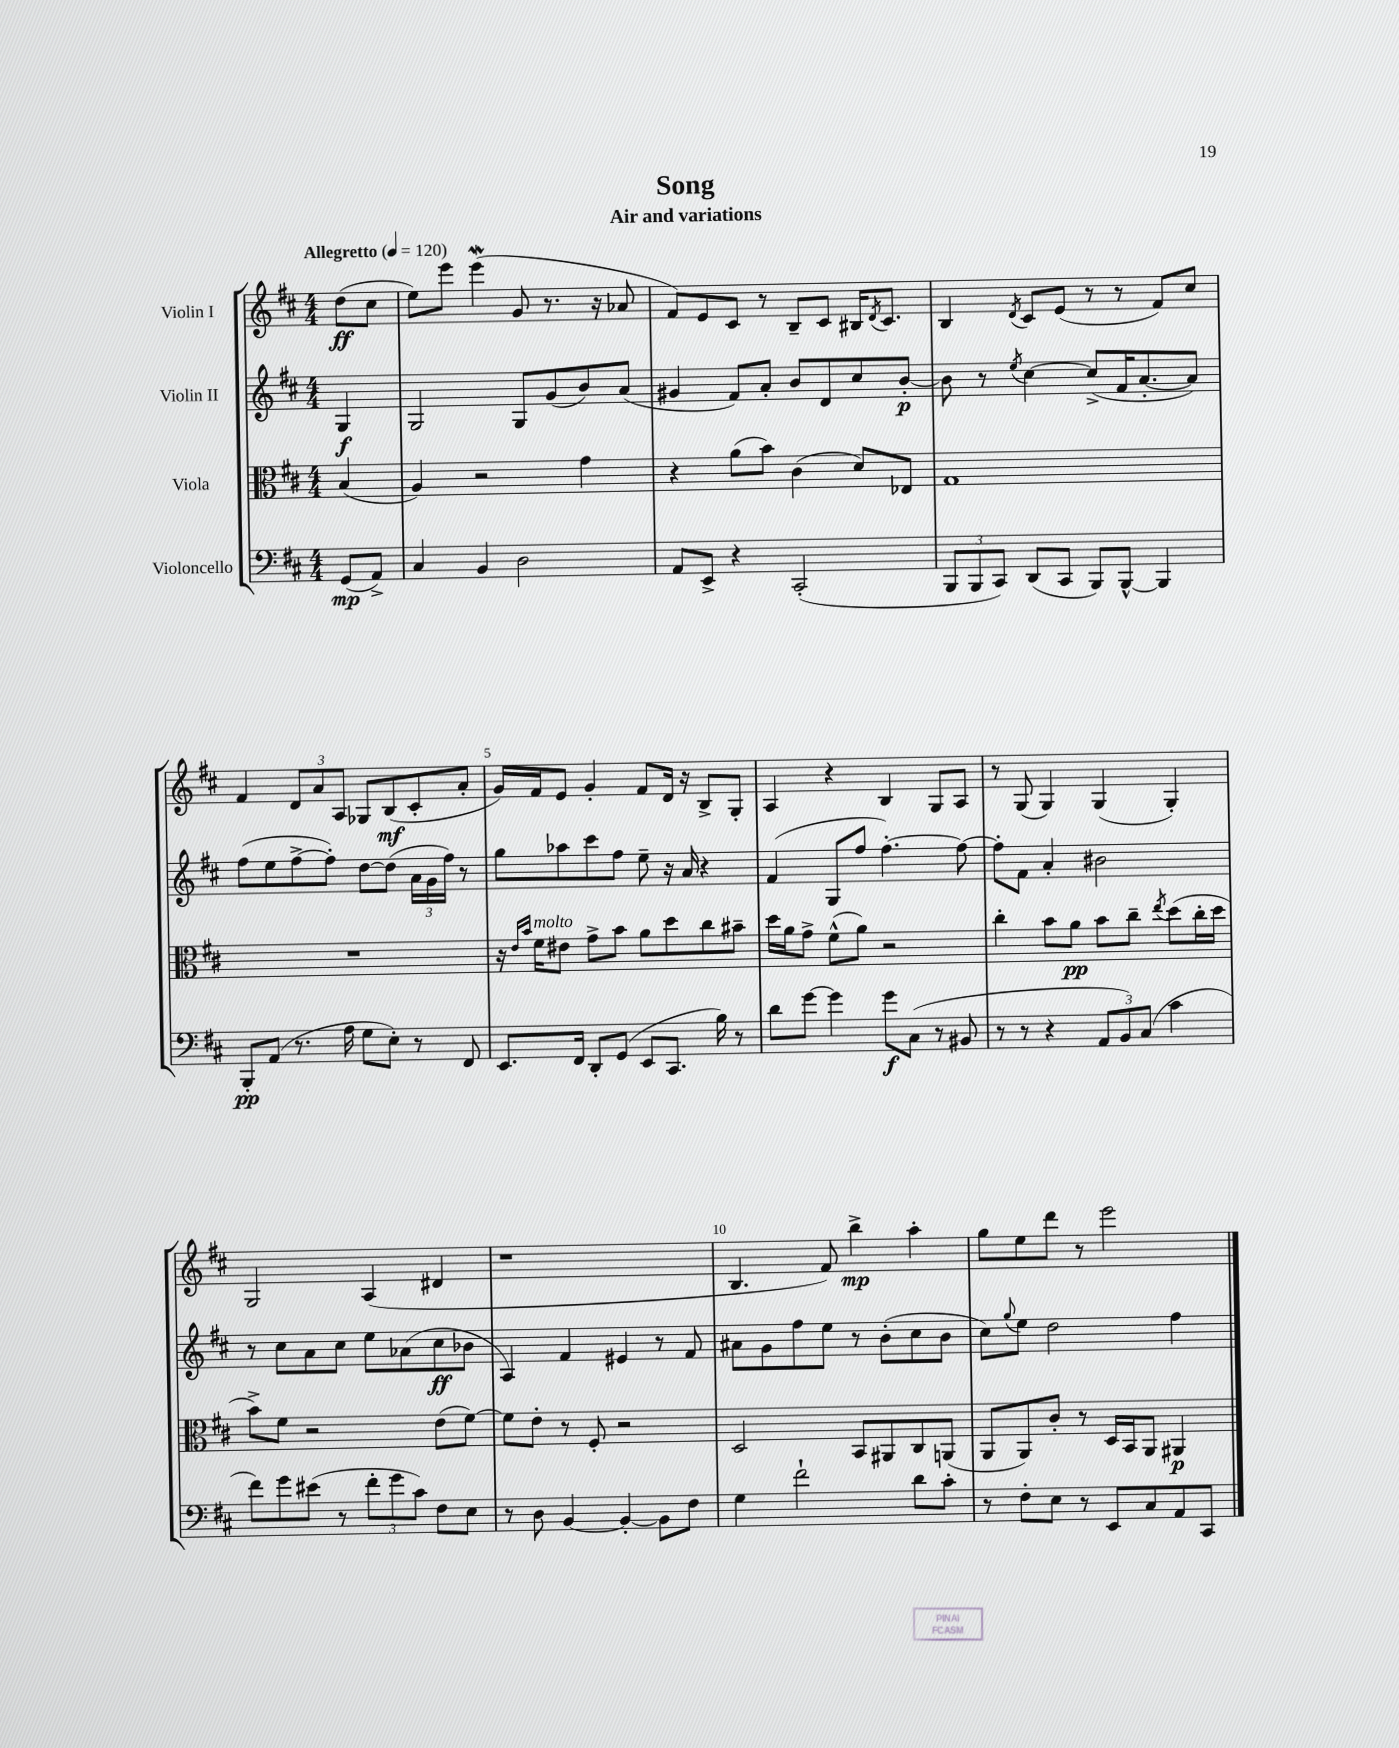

**kern	**dynam	**kern	**dynam	**kern	**dynam	**kern	**dynam
*part4	*part4	*part3	*part3	*part2	*part2	*part1	*part1
*staff4	*staff4	*staff3	*staff3	*staff2	*staff2	*staff1	*staff1
*I"Violoncello	*	*I"Viola	*	*I"Violin II	*	*I"Violin I	*
*clefF4	*	*clefC3	*	*clefG2	*	*clefG2	*
*k[f#c#]	*	*k[f#c#]	*	*k[f#c#]	*	*k[f#c#]	*
*M4/4	*	*M4/4	*	*M4/4	*	*M4/4	*
*MM120	*	*MM120	*	*MM120	*	*MM120	*
=	=	=	=	=	=	=	=
!	!	!	!	!	!	!LO:TX:a:B:t=Allegretto	!
(8GG/L	mp	(4B/	.	4G/	f	(8dd\L	ff
8AA^/J)	.	.	.	.	.	8cc#\J	.
=1	=1	=1	=1	=1	=1	=1	=1
4C#/	.	4A/)	.	2G/	.	8ee\L)	.
.	.	.	.	.	.	8eee\J	.
4BB/	.	2r	.	.	.	(4eeeW\	.
2D\	.	.	.	8G/L	.	8g/	.
.	.	.	.	(8g/	.	8.r	.
.	.	4g\	.	8b/)	.	.	.
.	.	.	.	.	.	16r	.
.	.	.	.	(8a/J	.	8a-X/	.
=2	=2	=2	=2	=2	=2	=2	=2
8AA/L	.	4r	.	4g#X/	.	8f#/L)	.
8EE^/J	.	.	.	.	.	8e/	.
4r	.	(8a\L	.	8f#/L)	.	8c#/J	.
.	.	8b\J)	.	8a'/J	.	8r	.
(2CC#'/	.	(4c#\	.	8b/L	.	8B~/L	.
.	.	.	.	8d/	.	8c#/J	.
.	.	8d/L)	.	8cc#/	.	16B#X/KL	.
.	.	.	.	.	.	8qd/	.
.	.	.	.	.	.	8.c#/J	.
.	.	8E-X/J	.	[8b'/J	p	.	.
=3	=3	=3	=3	=3	=3	=3	=3
12BBB/L	.	1G	.	8b\]	.	4B/	.
12BBB/	.	.	.	.	.	.	.
.	.	.	.	8r	.	.	.
12CC#/J)	.	.	.	.	.	.	.
.	.	.	.	8qee/	.	8qd/	.
(8DD/L	.	.	.	[4cc#\	.	8c#/L	.
8CC#/J	.	.	.	.	.	(8e/J	.
8BBB/L)	.	.	.	(8cc#^/L]	.	8r	.
[8BBB^^/J	.	.	.	16f#/K	.	8r	.
.	.	.	.	[8.a'/	.	.	.
4BBB/]	.	.	.	.	.	8f#/L)	.
.	.	.	.	8a/J])	.	8cc#/J	.
!!LO:LB:g=z
=4	=4	=4	=4	=4	=4	=4	=4
8BBB'/L	pp	1r	.	(8ff#\L	.	4f#/	.
(8AA/J	.	.	.	8ee\	.	.	.
8.r	.	.	.	[8ff#^\	.	12d/L	.
.	.	.	.	.	.	12a/	.
.	.	.	.	8ff#'\J])	.	.	.
.	.	.	.	.	.	12A/J	.
16A\	.	.	.	.	.	.	.
8G\L	.	.	.	[8dd\L	.	8G-X/L	.
8E'\J)	.	.	.	(8dd\J]	.	(8B/	mf
8r	.	.	.	24a\LL	.	8c#'/	.
.	.	.	.	24g\	.	.	.
.	.	.	.	24ff#\JJ)	.	.	.
8FF#/	.	.	.	8r	.	8a'/J	.
=5	=5	=5	=5	=5	=5	=5	=5
8.EE/L	.	16r	.	8gg\L	.	16g/LL)	.
.	.	16qqe/LL	.	.	.	.	.
.	.	16qqb/JJ	.	.	.	.	.
!	!	!LO:TX:a:i:t=molto	!	!	!	!	!
.	.	16f#\KL	.	.	.	16f#/J	.
.	.	8e#X\J	.	8aa-X\	.	8e/J	.
16FF#/Jk	.	.	.	.	.	.	.
8DD'/L	.	8g^\L	.	8ccc#\	.	4g'/	.
(8GG/J	.	8b\J	.	8ff#\J	.	.	.
8EE/L	.	8a\L	.	8ee~\	.	8f#/L	.
8.CC#/J	.	8dd\	.	16r	.	16d/Jk	.
.	.	.	.	16a/	.	16r	.
.	.	8cc#\	.	4r	.	8B^/L	.
16B\)	.	.	.	.	.	.	.
8r	.	8b#X~\J	.	.	.	8G'/J	.
=6	=6	=6	=6	=6	=6	=6	=6
8d\L	.	16dd\LL	.	(4f#/	.	4A/	.
.	.	16a\J	.	.	.	.	.
[8g\J	.	8g^\J	.	.	.	.	.
4g\]	.	(8f#^^\L	.	8G/L	.	4r	.
.	.	8a\J)	.	8ff#/J	.	.	.
8g\L	f	2r	.	[4.ff#'\)	.	4B/	.
(8C#\J	.	.	.	.	.	.	.
8r	.	.	.	.	.	8G/L	.
8BB#X/	.	.	.	8ff#\_	.	8A/J	.
=7	=7	=7	=7	=7	=7	=7	=7
8r	.	4cc#'\	.	8ff#'\L]	.	8r	.
8r	.	.	.	8f#\J	.	(8G/	.
4r	.	8b\L	.	4a'/	.	4G/)	.
.	.	8a\J	pp	.	.	.	.
12AA/L	.	8b\L	.	2b#X\	.	(4G/	.
12BB/)	.	.	.	.	.	.	.
.	.	8cc#~\J	.	.	.	.	.
(12C#/J	.	.	.	.	.	.	.
.	.	8qee/	.	.	.	.	.
4c#\	.	(8dd\L	.	.	.	4G'/)	.
.	.	16cc#'\L	.	.	.	.	.
.	.	16dd\JJ	.	.	.	.	.
!!LO:LB:g=z
=8	=8	=8	=8	=8	=8	=8	=8
8f#\L)	.	8b^\L)	.	8r	.	2G/	.
8g\	.	8f#\J	.	8cc#\L	.	.	.
(8e#X\J	.	2r	.	8a\	.	.	.
8r	.	.	.	8cc#\J	.	.	.
12f#'\L	.	.	.	8ee\L	.	(4A/	.
12g\	.	.	.	.	.	.	.
.	.	.	.	(8a-X\	.	.	.
12c#\J)	.	.	.	.	.	.	.
8F#\L	.	(8e\L	.	8cc#\	ff	4d#X/	.
8E\J	.	[8f#\J)	.	8b-X\J	.	.	.
=9	=9	=9	=9	=9	=9	=9	=9
8r	.	8f#\L]	.	4A/)	.	1r	.
8D\	.	8e'\J	.	.	.	.	.
[4BB/	.	8r	.	4f#/	.	.	.
.	.	8F#'/	.	.	.	.	.
4BB'/_	.	2r	.	4e#X/	.	.	.
8BB\L]	.	.	.	8r	.	.	.
8F#\J	.	.	.	8f#/	.	.	.
=10	=10	=10	=10	=10	=10	=10	=10
4G\	.	2D/	.	8a#X\L	.	4.B/	.
.	.	.	.	8g\	.	.	.
2f#`\	.	.	.	8ff#\	.	.	.
.	.	.	.	8ee\J	.	8f#/)	.
.	.	8BB/L	.	8r	.	4bb^\	mp
.	.	8AA#X/	.	(8b'\L	.	.	.
8d\L	.	8C#/	.	8cc#\	.	4aa'\	.
8c#'\J	.	(8AAn/J	.	8b\J	.	.	.
=11	=11	=11	=11	=11	=11	=11	=11
8r	.	8AA/L	.	8cc#\L)	.	8gg\L	.
.	.	.	.	8qqgg/	.	.	.
8F#'\L	.	8AA/)	.	8ee\J	.	8ee\	.
8E\J	.	8c#'/J	.	2dd\	.	8ddd\J	.
8r	.	8r	.	.	.	8r	.
8EE/L	.	16D/LL	.	.	.	2eee\	.
.	.	16BB/J	.	.	.	.	.
8C#/	.	8AA/J	.	.	.	.	.
8AA/	.	4AA#X/	p	4ff#\	.	.	.
8CC#/J	.	.	.	.	.	.	.
==	==	==	==	==	==	==	==
*-	*-	*-	*-	*-	*-	*-	*-
